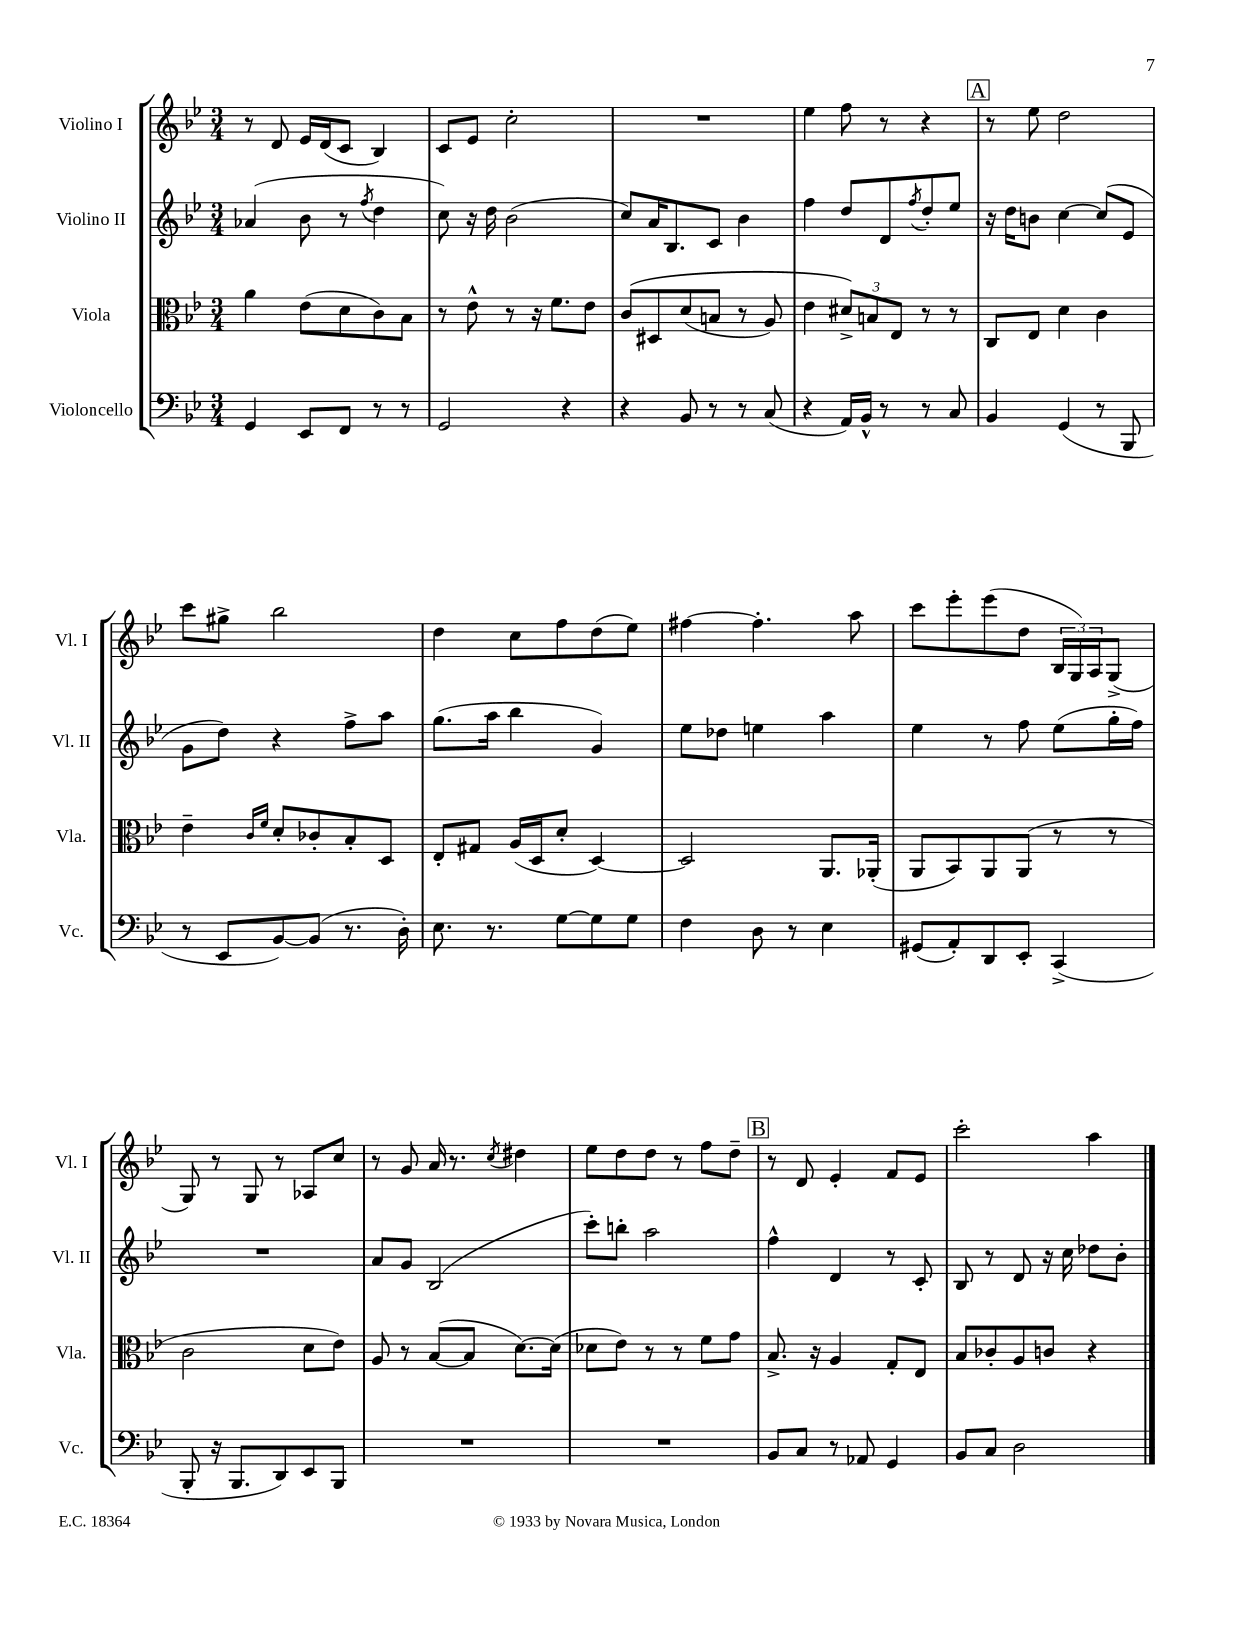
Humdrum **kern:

**kern	**kern	**kern	**kern
*staff4	*staff3	*staff2	*staff1
*clefF4	*clefC3	*clefG2	*clefG2
*k[b-e-]	*k[b-e-]	*k[b-e-]	*k[b-e-]
*M3/4	*M3/4	*M3/4	*M3/4
4GG	4a	(4a-	8r
.	.	.	8d
8EE-	(8e-	8b-	16e-
.	.	.	(16d
8FF	8d	8r	8c
.	.	8qff	.
8r	8c)	4dd	4B-)
8r	8B-	.	.
=	=	=	=
2GG	8r	8cc)	8c
.	8e-^^	16r	8e-
.	.	16dd	.
.	8r	(2b-	2cc'
.	16r	.	.
.	8.f	.	.
4r	.	.	.
.	8e-	.	.
=	=	=	=
4r	&(8c	8cc)	2.r
.	8D#	16a	.
.	.	8.B-	.
8BB-	(8d	.	.
8r	8B	8c	.
8r	8r	4b-	.
(8C	8A)	.	.
=	=	=	=
4r	4e-	4ff	4ee-
16AA)	12d#^&)	8dd	8ff
16BB-^^	.	.	.
.	12B	.	.
8r	.	8d	8r
.	12E-	.	.
.	.	8qff	.
8r	8r	8dd'	4r
8C	8r	8ee-	.
=	=	=	=
4BB-	8C	16r	8r
.	.	16dd	.
.	8E-	8b	8ee-
(4GG	4d	[4cc	2dd
8r	4c	(8cc]	.
8BBB-	.	8e-	.
=	=	=	=
8r	4e-~	8g	8ccc
8EE-	.	8dd)	8gg#^
.	16qqc	.	.
.	16qqf	.	.
[8BB-)	8d'	4r	2bb-
(8BB-]	8c-'	.	.
8.r	8B-'	8ff^	.
.	8D	8aa	.
16D')	.	.	.
=	=	=	=
8.E-	8E-'	(8.gg	4dd
.	8G#	.	.
8.r	.	16aa	.
.	(16A	4bb-	8cc
.	16D	.	.
[8G	8d'	.	8ff
8G]	[4D)	4g)	(8dd
8G	.	.	8ee-)
=	=	=	=
4F	2D]	8ee-	[4ff#
.	.	8dd-	.
8D	.	4ee	4.ff#']
8r	.	.	.
4E-	8.AA	4aa	.
.	.	.	8aa
.	(16AA-'	.	.
=	=	=	=
(8GG#	8AA	4ee-	8ccc
8AA')	8BB-)	.	8eee-'
8DD	8AA	8r	(8eee-
8EE-'	(8AA	8ff	8dd
(4CC^	8r	(8ee-	24B-
.	.	.	24G)
.	.	.	24A
.	8r	16gg'	(8G^
.	.	16ff)	.
=	=	=	=
8BBB-'	2c	2.r	8G)
16r	.	.	8r
8.BBB-	.	.	.
.	.	.	8G
8DD)	.	.	8r
8EE-	8d	.	8A-
8BBB-	8e-)	.	8cc
=	=	=	=
2.r	8A	8a	8r
.	8r	8g	8g
.	([8B-	(2B-	16a
.	.	.	8.r
.	8B-]	.	.
.	.	.	8qcc
.	[8.d)	.	4dd#
.	(16d]	.	.
=	=	=	=
2.r	8d-	8ccc')	8ee-
.	8e-)	8bb'	8dd
.	8r	2aa	8dd
.	8r	.	8r
.	8f	.	8ff
.	8g	.	8dd~
=	=	=	=
8BB-	8.B-^	4ff^^	8r
8C	.	.	8d
.	16r	.	.
8r	4A	4d	4e-'
8AA-	.	.	.
4GG	8G'	8r	8f
.	8E-	8c'	8e-
=	=	=	=
8BB-	8B-	8B-	2ccc'
8C	8c-'	8r	.
2D	8A	8d	.
.	8c	16r	.
.	.	16cc	.
.	4r	8dd-	4aa
.	.	8b-'	.
==	==	==	==
*-	*-	*-	*-
